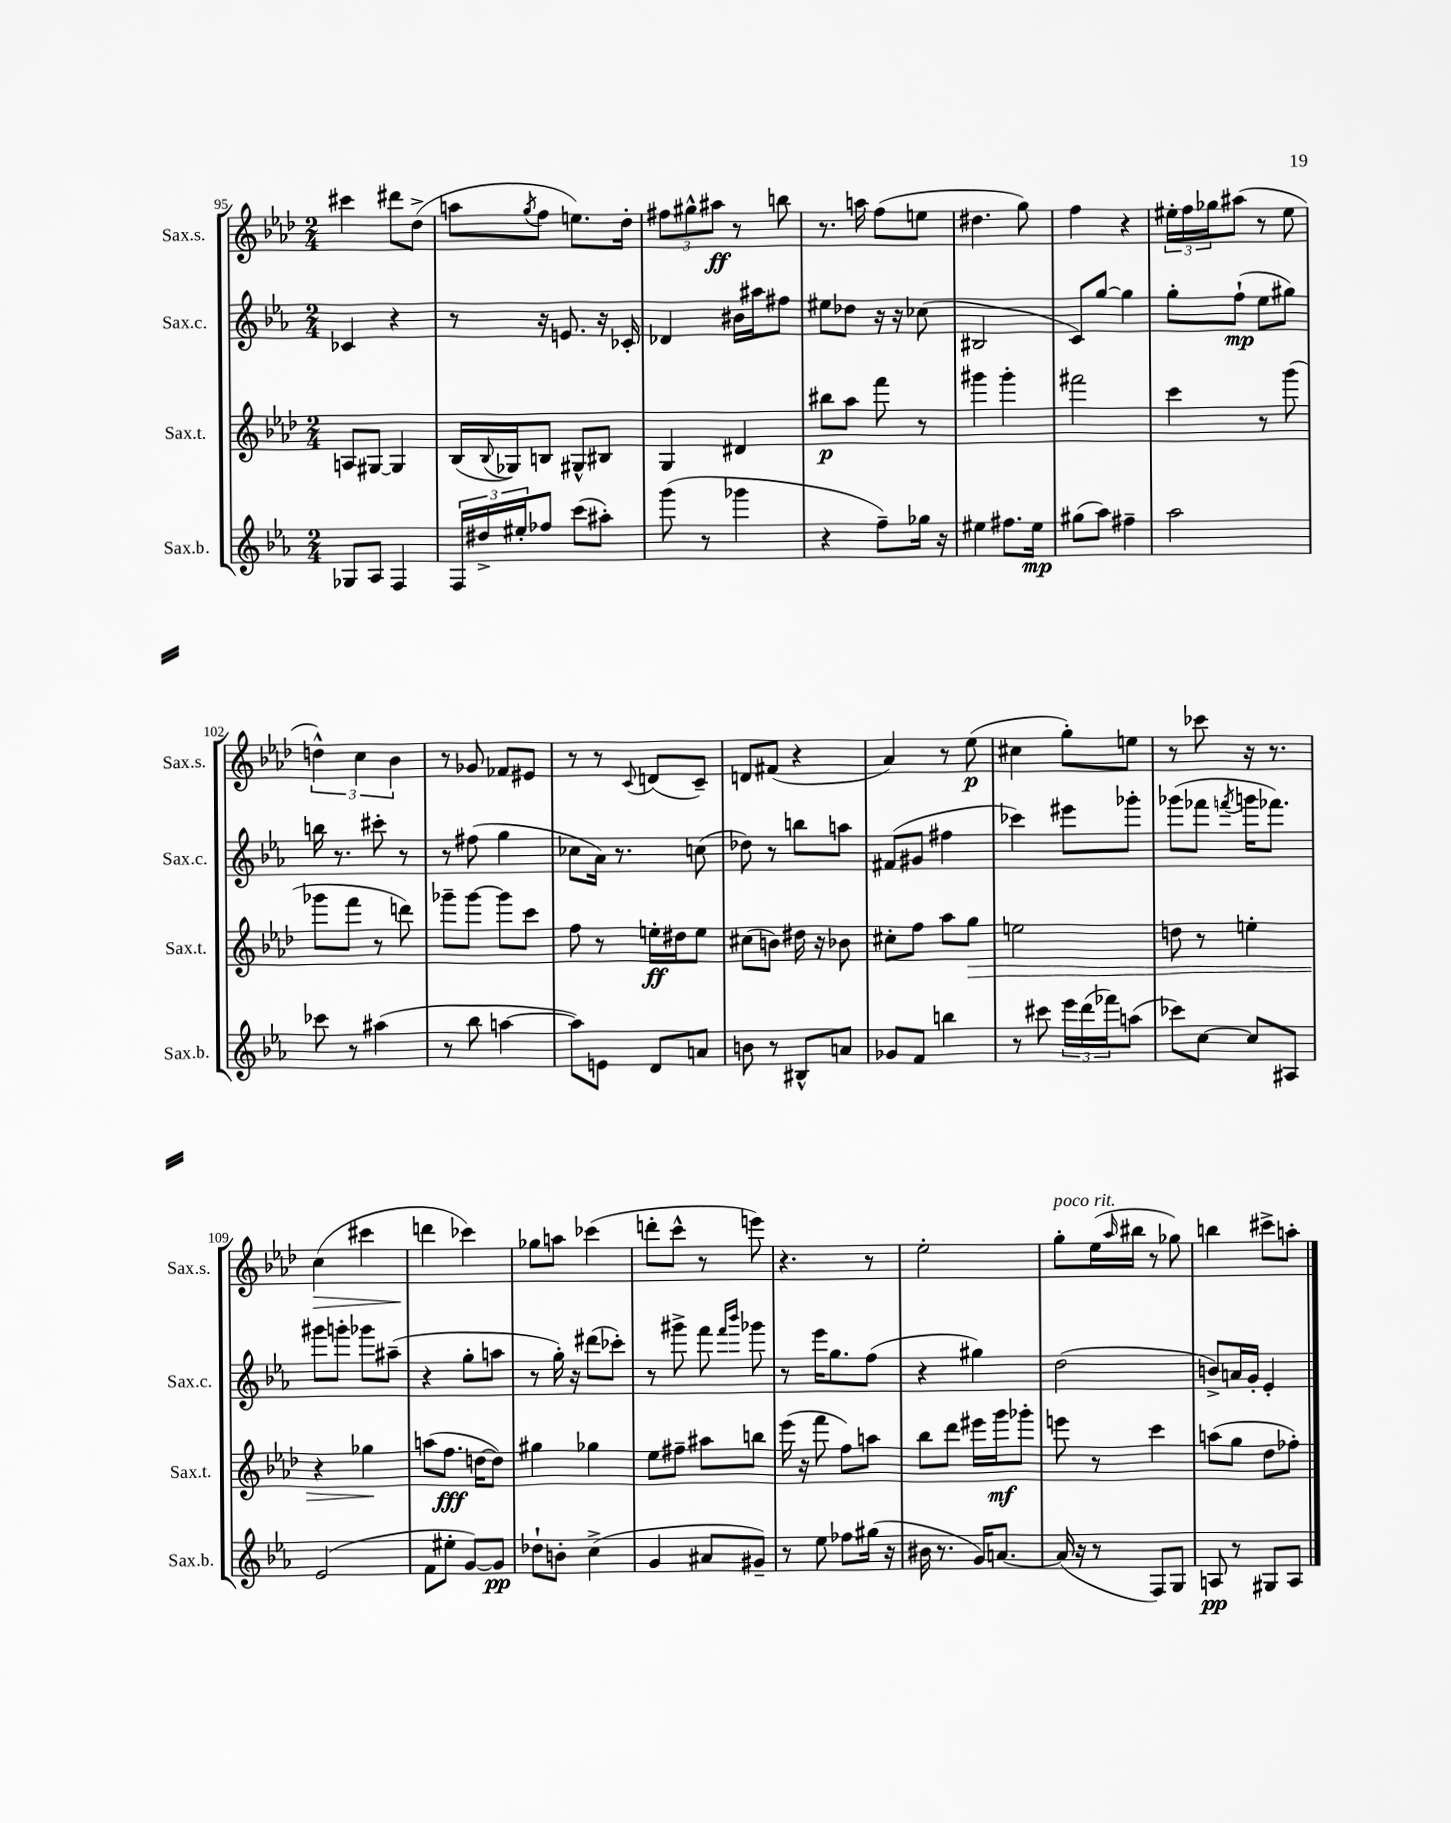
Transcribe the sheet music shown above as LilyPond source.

<<
\new StaffGroup <<
\new Staff = "s0" \with { instrumentName = "Sax.s." shortInstrumentName = "Sax.s." } {
    \clef treble \key aes \major \numericTimeSignature \time 2/4
    cis'''4 dis'''8 des''8->( |
    a''8 \acciaccatura { g''8 } f''8 e''8.) des''16-. |
    \tuplet 3/2 { fis''8 gis''8-^ ais''8\ff } r8 b''8 |
    r8. a''16 f''8( e''8 |
    dis''4. g''8) |
    f''4 r4 |
    \tuplet 3/2 { eis''16-. f''16 ges''16 } ais''8( r8 eis''8 |
    \tuplet 3/2 { d''4-^) c''4 bes'4 } |
    r8 ges'8 fes'8 eis'8 |
    r8 r8 \appoggiatura { c'8 } d'8( c'8--) |
    d'8 fis'8( r4 |
    aes'4) r8 ees''8\p( |
    cis''4 g''8-.) e''8 |
    r8 ces'''8 r16 r8. |
    c''4\>( cis'''4 |
    d'''4\! ces'''4) |
    ges''8 a''8 ces'''4( |
    d'''8-. c'''8-^ r8 e'''8) |
    r4. r8 |
    ees''2-. |
    g''8-.^\markup { \italic "poco rit." } ees''16( \grace { aes''16 } bis''16 r8 ges''8) |
    b''4 cis'''8-> a''8-. \bar "|." |
}
\new Staff = "s1" \with { instrumentName = "Sax.c." shortInstrumentName = "Sax.c." } {
    \clef treble \key ees \major \numericTimeSignature \time 2/4
    ces'4 r4 |
    r8 r16 e'8. r16 ces'16-. |
    des'4 bis'16 ais''16 fis''8 |
    eis''8 des''8 r16 r16 ces''8( |
    bis2 |
    c'8) g''8~ g''4 |
    g''8-. f''8-!\mp( ees''8 gis''8) |
    b''16 r8. cis'''8-. r8 |
    r8 fis''8( g''4 |
    ces''8 aes'16) r8. c''8( |
    des''8) r8 b''8 a''8 |
    fis'8( gis'8 fis''4 |
    ces'''4) eis'''8 ges'''8-. |
    ges'''8( fes'''8 \acciaccatura { f'''8 } g'''16 fes'''8.) |
    gis'''8 g'''8-. ges'''8 ais''8--( |
    r4 g''8-. a''8 |
    r8 g''16-.) r16 dis'''8( ces'''8-.) |
    r8 gis'''8-> f'''8 \grace { f'''16 bes'''16 } ges'''8 |
    r8 ees'''16 g''8. f''8( |
    r4 gis''4) |
    d''2( |
    b'8->) a'16 g'16-. ees'4-. \bar "|." |
}
\new Staff = "s2" \with { instrumentName = "Sax.t." shortInstrumentName = "Sax.t." } {
    \clef treble \key aes \major \numericTimeSignature \time 2/4
    a8 gis8~ gis4 |
    bes16( \appoggiatura { bes8 } ges16) b8 gis8-^ bis8 |
    g4 dis'4 |
    bis''8\p aes''8 f'''8 r8 |
    gis'''4 gis'''4-. |
    fis'''2 |
    c'''4 r8 g'''8( |
    ges'''8 f'''8 r8 d'''8) |
    ges'''8-- ges'''8~ ges'''8 c'''8 |
    f''8 r8 e''16-.\ff dis''16 e''8 |
    cis''8( b'8) dis''16 r16 bes'8 |
    cis''8-. f''8 aes''8 g''8\> |
    e''2 |
    d''8 r8 e''4-. |
    r4 ges''4\! |
    a''8( f''8.\fff d''16~ d''8) |
    gis''4 ges''4 |
    ees''8 fis''8-- ais''8 b''8 |
    ees'''16( r16 f'''8 f''8) a''8 |
    bes''8 des'''8 eis'''16 g'''16\mf ges'''8-. |
    e'''8 r8 c'''4 |
    a''8( g''8 des''8 fes''8-.) \bar "|." |
}
\new Staff = "s3" \with { instrumentName = "Sax.b." shortInstrumentName = "Sax.b." } {
    \clef treble \key ees \major \numericTimeSignature \time 2/4
    ges8 aes8 f4 |
    \tuplet 3/2 { f16 dis''16-> eis''16-. } fes''8 c'''8( ais''8-.) |
    g'''8( r8 ges'''4 |
    r4 f''8--) ges''16 r16 |
    eis''4 fis''8. eis''16\mp |
    gis''8( aes''8) fis''4-- |
    aes''2 |
    ces'''8 r8 ais''4( |
    r8 bes''8 a''4~ |
    a''8) e'8 d'8 a'8 |
    b'8 r8 bis8-^ a'8 |
    ges'8 f'8 b''4 |
    r8 cis'''8 \tuplet 3/2 { ees'''16 d'''16( fes'''16) } a''8( |
    ces'''8) c''8~ c''8 ais8 |
    ees'2( |
    f'8 eis''8-. g'8~) g'8\pp |
    des''8-! b'8-. c''4->( |
    g'4 ais'8 gis'8--) |
    r8 ees''8 fes''8 gis''16( r16 |
    bis'16 r8. g'16) a'8.~ |
    a'16( r16 r8 f8) g8 |
    a8\pp r8 gis8 a8 \bar "|." |
}
>>
>>
\layout { \context { \Score currentBarNumber = #95 } }
